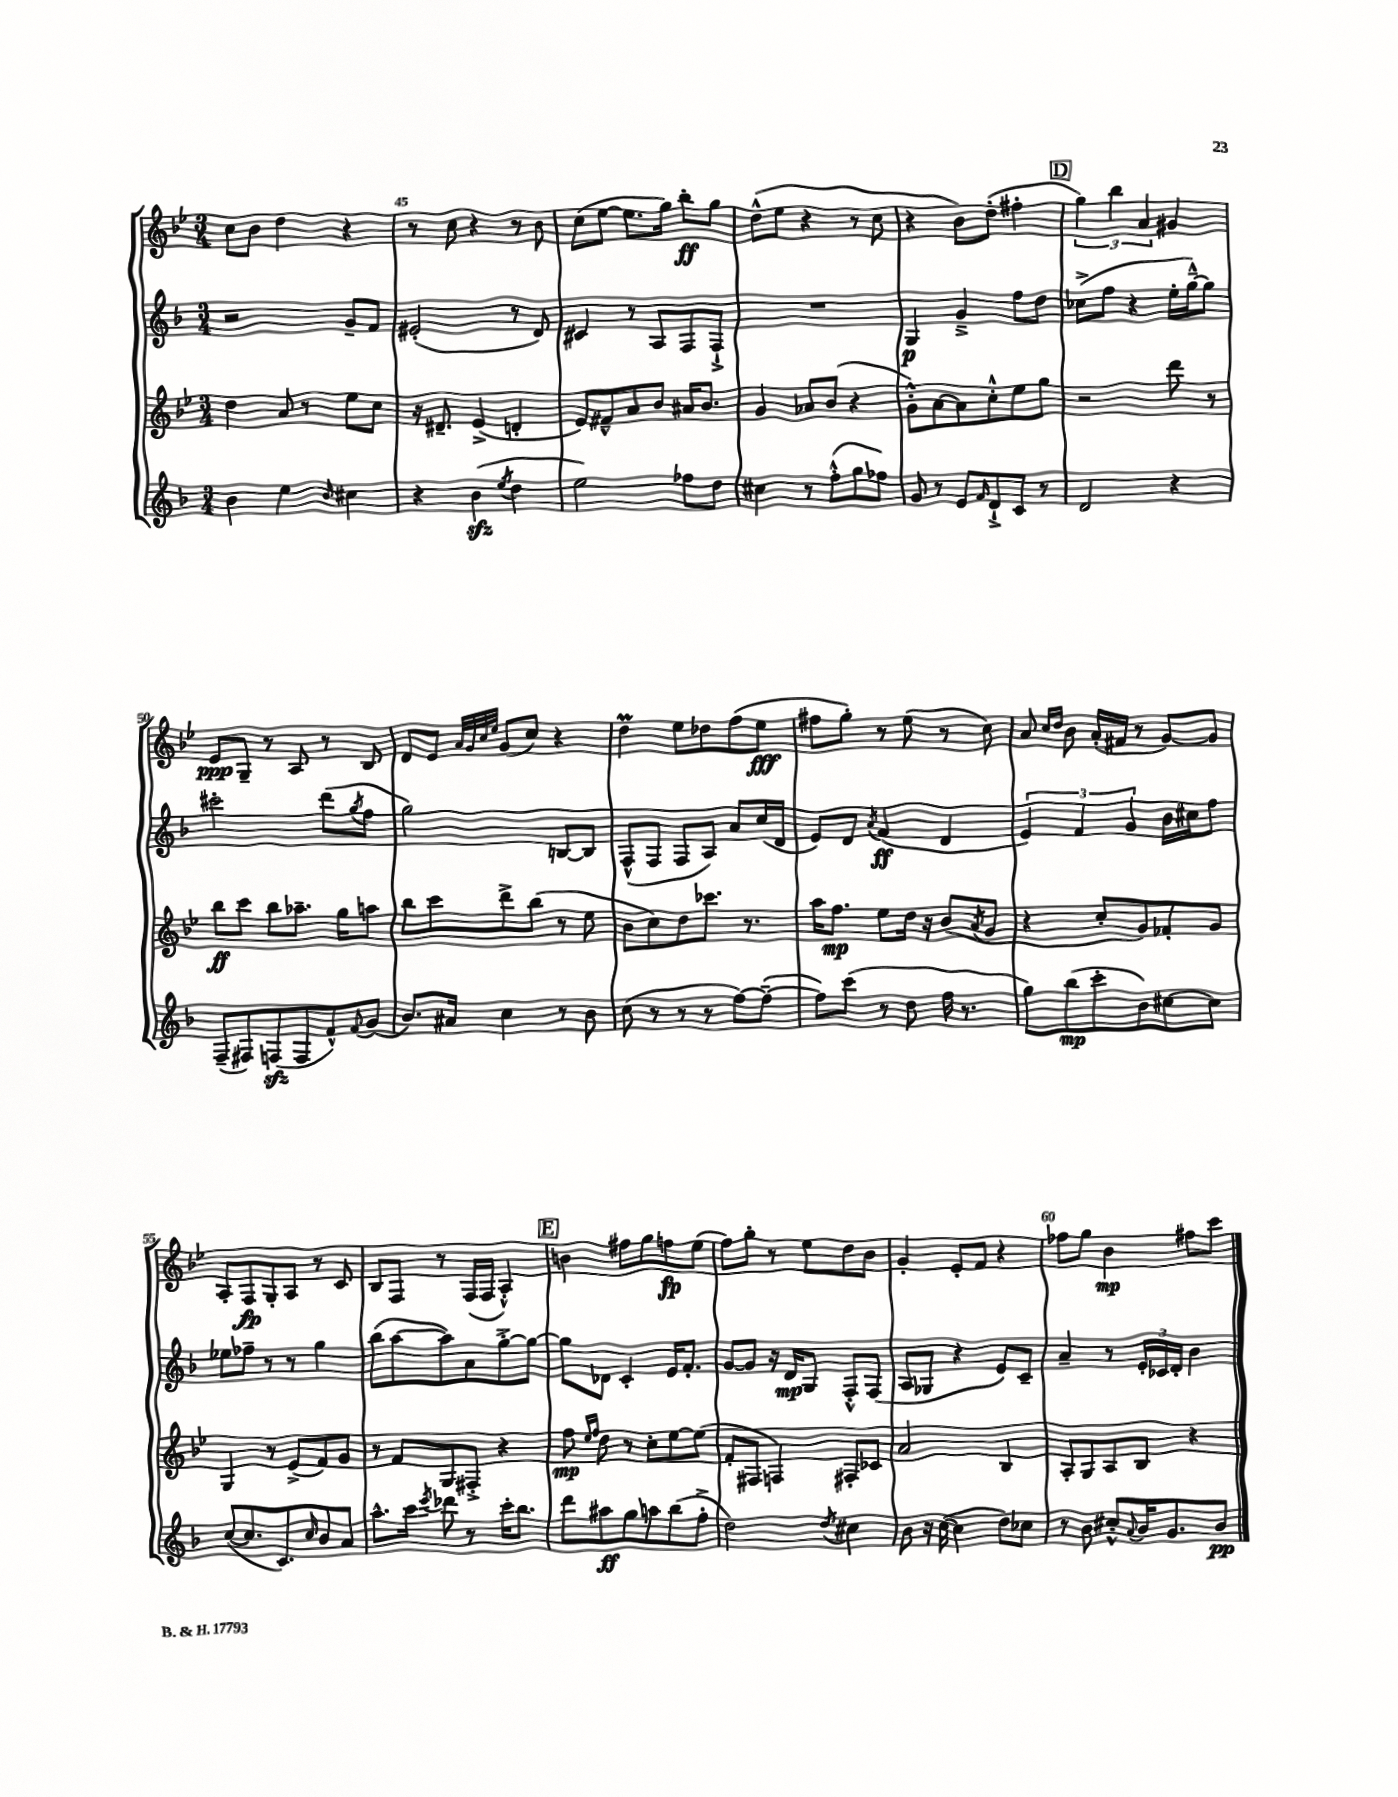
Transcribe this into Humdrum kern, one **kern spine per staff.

**kern	**kern	**kern	**kern
*staff4	*staff3	*staff2	*staff1
*clefG2	*clefG2	*clefG2	*clefG2
*k[b-]	*k[b-e-]	*k[b-]	*k[b-e-]
*M3/4	*M3/4	*M3/4	*M3/4
4b-	4dd	2r	8cc
.	.	.	8b-
4ee	8a	.	4dd
.	8r	.	.
16qqb-	.	.	.
4cc#	8ee-	8g~	4r
.	8cc	8f	.
=	=	=	=
4r	16r	(2e#'	8r
.	8.d#~	.	.
.	.	.	8cc
(4b-	(4e-^	.	4r
8qee	.	.	.
4dd	4d'	8r	8r
.	.	8d)	8b-
=	=	=	=
2ee)	8e-)	4c#	(8cc
.	8f#~^^	.	[8ee-
.	8a	8r	8.ee-]
.	8b-	8A	.
.	.	.	16gg)
8ff-	16a#	8F	8bb-'
.	8.b-	.	.
8dd	.	8F`^	8gg
=	=	=	=
4cc#	4g	2.r	(8dd^^
.	.	.	8ee-
8r	8a-	.	4r
(8ff'^^	(8b-	.	.
8gg	4r	.	8r
8ff-)	.	.	8cc
=	=	=	=
8g	8g'^^)	4G	4r
8r	[8a	.	.
8e	8a]	4g~^	8b-)
16qqf	.	.	.
8d`^	8cc'^^	.	(8dd'
8c	8ee-	8ff	4ff#'
8r	8gg	8dd	.
=	=	=	=
2d	2r	(8cc-^	6gg)
.	.	8ff	.
.	.	.	6bb-
.	.	4r	.
.	.	.	6a
4r	8ddd	16ee'	4g#
.	.	[16gg~^^)	.
.	8r	8gg]	.
=	=	=	=
(8F~	8bb-	2ccc#'	8e-
8F#)	8ccc	.	8G~
(8F	8bb-	.	8r
8F	8.aa-~	.	8A
8f^^)	.	(8ddd	8r
.	16gg	.	.
8qqf	.	8qgg	.
(8g	8aa	8ff	8B-
=	=	=	=
8.b-)	8bb-	2gg)	8d
.	8ccc	.	8e-
16a#	.	.	.
.	.	.	32qqa
.	.	.	32qqg
.	.	.	32qqcc
.	.	.	32qqee-
4cc	8ddd^	.	(8g
.	(8bb-	.	8cc)
8r	8r	[8B	4r
8b-	8ee-	8B]	.
=	=	=	=
(8cc	8b-	(8F^^	4dd
8r	8cc)	8F	.
8r	8dd	8F	8ee-
8r	8.ccc-	8A)	8dd-
[8ff)	.	8a	(8ff
.	8.r	.	.
(8ff~_	.	(16cc	8ee-
.	.	16d	.
=	=	=	=
8ff])	16aa	8e)	8ff#
.	8.ff	.	.
(8ccc	.	8d	8gg')
.	.	8qa	.
8r	8ee-	(4f	8r
8dd	16dd	.	(8ee-
.	16r	.	.
16ff	(8b-	4d	8r
8.r	.	.	.
.	8qa	.	.
.	8g	.	8cc)
=	=	=	=
8gg)	4r	6e)	8a
.	.	.	16qqcc
.	.	.	16qqdd
(8bb-	.	.	8b-
.	.	6f	.
8ccc'	8cc'	.	(16a'
.	.	.	16f#
.	.	6g	.
8b-)	8g)	.	8r
[8cc#	8f-'	16b-	[8g)
.	.	16cc#	.
8cc#]	8g	8ff	8g]
=	=	=	=
([8cc	4G	8ee-	8A'
8.cc]	.	8ff-~	8F
.	8r	8r	8G'
8.c)	.	.	.
.	(8e-^	8r	8A
16qqcc	.	.	.
8b-	8f)	4gg	8r
8a	8g	.	8c
=	=	=	=
8.aa^^	8r	(8bb-	8B-
.	8f	[8aa	8F
16ccc	.	.	.
8qeee	.	.	.
8ddd-	8G	8aa])	8r
8r	8F#'^	8a	(16F
.	.	.	16F
16ccc'	4r	[8gg'^	4A'^^)
8.bb-	.	.	.
.	.	8gg_	.
=	=	=	=
8ddd	8ff	8gg]	4b
.	16qqee-	.	.
.	16qqff	.	.
8aa#	8dd	8d-	.
8gg	8r	4c'	8ff#
8aa	8cc'	.	8gg
(8bb-	[8ee-	16e	8ff
.	.	8.f'	.
8ff'^	(8ee-]	.	(8ee-
=	=	=	=
2dd)	8f'	[8g	8ff)
.	8F#	8g]	8gg'
.	4F)	16r	8r
.	.	16d	.
.	.	8G	8ee-
8qdd	.	.	.
4cc#	8F#'	8F'^^	8dd
.	8c-	(8F	8b-
=	=	=	=
8b-	2a	8A	4g'
16r	.	8G-	.
([16cc	.	.	.
4cc]	.	4r	8e-'
.	.	.	8f
8dd)	4B-	8e)	4r
8cc-	.	8c~	.
=	=	=	=
8r	8A'	4a~	8ff-
8b-	8G	.	8gg
8cc#'^^	8A	8r	4b-
8qqa	.	.	.
16b-	8B-	24e'	.
.	.	24c-	.
8.g	.	.	.
.	.	24d'	.
.	4r	4b-	8ff#
8b-	.	.	8ccc
==	==	==	==
*-	*-	*-	*-
